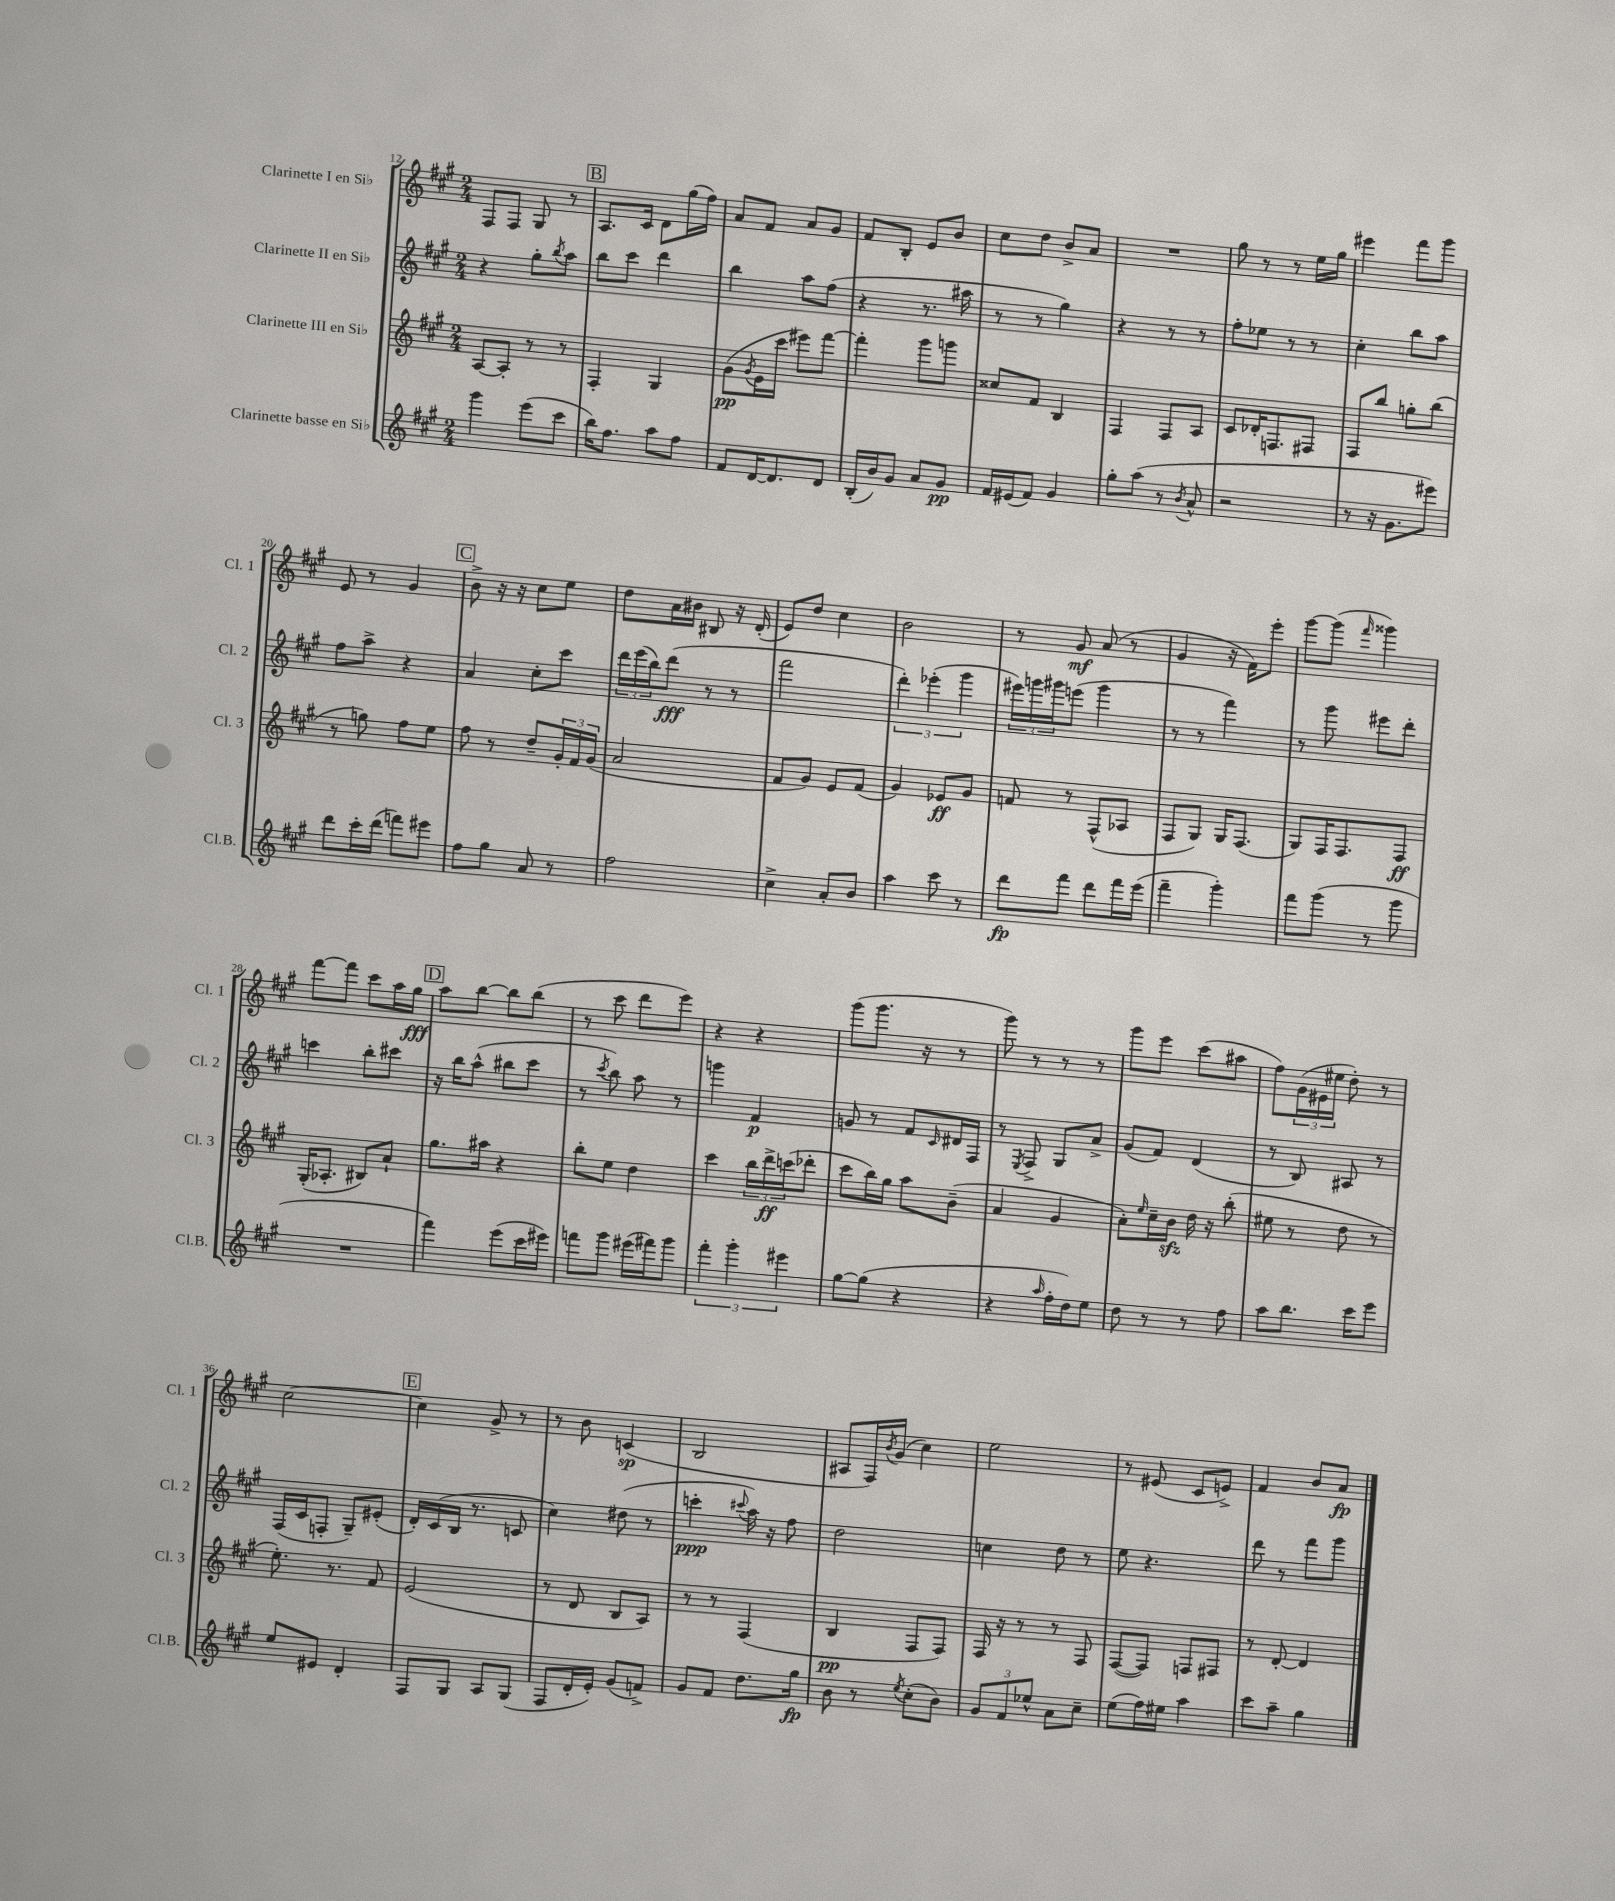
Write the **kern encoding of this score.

**kern	**dynam	**kern	**dynam	**kern	**dynam	**kern	**dynam
*part4	*part4	*part3	*part3	*part2	*part2	*part1	*part1
*staff4	*staff4	*staff3	*staff3	*staff2	*staff2	*staff1	*staff1
*I"Clarinette basse en Si♭	*	*I"Clarinette III en Si♭	*	*I"Clarinette II en Si♭	*	*I"Clarinette I en Si♭	*
*I'Cl.B.	*	*I'Cl. 3	*	*I'Cl. 2	*	*I'Cl. 1	*
*clefG2	*	*clefG2	*	*clefG2	*	*clefG2	*
*k[f#c#g#]	*	*k[f#c#g#]	*	*k[f#c#g#]	*	*k[f#c#g#]	*
*M2/4	*	*M2/4	*	*M2/4	*	*M2/4	*
=12	=12	=12	=12	=12	=12	=12	=12
4ggg#\	.	[8A/L	.	4r	.	8F#/L	.
.	.	8A'/J]	.	.	.	8F#/J	.
(8eee\L	.	8r	.	8gg#'\L	.	8G#/	.
.	.	.	.	8qbb/	.	.	.
8ccc#\J	.	8r	.	8aa\J	.	8r	.
!!LO:REH:place=s1:t=B
=13	=13	=13	=13	=13	=13	=13	=13
16bb\KL)	.	4F#'/	.	8bb\L	.	8.A/L	.
8.ff#\J	.	.	.	.	.	.	.
.	.	.	.	8ccc#\J	.	.	.
.	.	.	.	.	.	16c#/Jk	.
8aa\L	.	4G#/	.	4ddd\	.	8d\L	.
8ff#\J	.	.	.	.	.	(16gg#\L	.
.	.	.	.	.	.	16ff#\JJ)	.
=14	=14	=14	=14	=14	=14	=14	=14
8f#/L	.	(8g#\L	pp	4bb\	.	8a/L	.
.	.	8qg#/	.	.	.	.	.
[16d/K	.	16e\L	.	.	.	8f#/J	.
8.d/]	.	16ccc#\JJ	.	.	.	.	.
.	.	8eee#X\L)	.	8aa\L	.	8a/L	.
8d/J	.	[8fff#\J	.	(8ff#\J	.	8g#/J	.
=15	=15	=15	=15	=15	=15	=15	=15
(16B'/LL	.	4fff#'\]	.	4r	.	8f#/L	.
16b/J)	.	.	.	.	.	.	.
8g#/J	.	.	.	.	.	8B'/J	.
8a/L	.	8ggg#\L	.	8.r	.	8e/L	.
8g#/J	pp	8gggn\J	.	.	.	8b/J	.
.	.	.	.	16aa#X\	.	.	.
=16	=16	=16	=16	=16	=16	=16	=16
16f#/LL	.	8cc##X/L	.	8r	.	8cc#\L	.
(16e#X/J	.	.	.	.	.	.	.
8f#/J)	.	8f#/J	.	8r	.	8dd\J	.
4g#/	.	4B/	.	4gg#\)	.	8b^/L	.
.	.	.	.	.	.	8a/J	.
=17	=17	=17	=17	=17	=17	=17	=17
8gg#'\L	.	4F#/	.	4r	.	2r	.
(8aa\J	.	.	.	.	.	.	.
8r	.	8F#/L	.	8r	.	.	.
8qb/	.	.	.	.	.	.	.
8a^^/	.	8A/J	.	8r	.	.	.
=18	=18	=18	=18	=18	=18	=18	=18
2r	.	8c#/L	.	8ff#'\L	.	8gg#\	.
.	.	16d-X'/K	.	8ee-X\J	.	8r	.
.	.	8.Fn/	.	.	.	.	.
.	.	.	.	8r	.	8r	.
.	.	8F#X/J	.	8r	.	16ee\LL	.
.	.	.	.	.	.	16gg#\JJ	.
=19	=19	=19	=19	=19	=19	=19	=19
8r	.	8F#/L	.	4cc#'\	.	4eee#X\	.
16r	.	8bb/J	.	.	.	.	.
8.g#\L	.	.	.	.	.	.	.
.	.	8ggn'\L	.	8bb\L	.	8fff#\L	.
8eee#X\J)	.	(8bb\J	.	8aa\J	.	8ggg#\J	.
!!LO:LB:g=z
=20	=20	=20	=20	=20	=20	=20	=20
8ddd\L	.	8r	.	8ff#\L	.	8e/	.
16ccc#'\L	.	8ggn\)	.	8aa^\J	.	8r	.
(16ddd\JJ	.	.	.	.	.	.	.
8fffn\L)	.	8ff#\L	.	4r	.	4g#/	.
8eee#X\J	.	8ee\J	.	.	.	.	.
!!LO:REH:place=s1:t=C
=21	=21	=21	=21	=21	=21	=21	=21
8ff#\L	.	8ff#\	.	4a/	.	8b^\	.
8gg#\J	.	8r	.	.	.	16r	.
.	.	.	.	.	.	16r	.
8a/	.	8dd~/L	.	8cc#'\L	.	8cc#\L	.
8r	.	24g#'/L	.	8ccc#\J	.	8ee\J	.
.	.	24f#/	.	.	.	.	.
.	.	(24g#/JJ	.	.	.	.	.
=22	=22	=22	=22	=22	=22	=22	=22
2ff#\	.	2a/	.	24ddd\LL	.	8dd\L	.
.	.	.	.	(24eee\	.	.	.
.	.	.	.	24bb\J)	.	.	.
.	.	.	.	(8ddd\J	fff	16a\L	.
.	.	.	.	.	.	16b#X\JJ	.
.	.	.	.	8r	.	8B#X/	.
.	.	.	.	8r	.	16r	.
.	.	.	.	.	.	(16d'/	.
=23	=23	=23	=23	=23	=23	=23	=23
4cc#^\	.	8f#/L	.	2fff#\	.	8e/L)	.
.	.	8g#/J)	.	.	.	8dd/J	.
8a'/L	.	8e/L	.	.	.	4cc#\	.
8b/J	.	(8f#/J	.	.	.	.	.
=24	=24	=24	=24	=24	=24	=24	=24
4aa\	.	4g#/)	.	6ddd'\)	.	2b\	.
.	.	.	.	(6eee-X'\	.	.	.
8ccc#\	.	8e-X/L	ff	.	.	.	.
.	.	.	.	6ggg#\	.	.	.
8r	.	8g#/J	.	.	.	.	.
=25	=25	=25	=25	=25	=25	=25	=25
8ddd\L	fp	8fn/	.	24eee#X\LL)	.	8r	.
.	.	.	.	24gggn\	.	.	.
.	.	.	.	24ggg#X\J	.	.	.
8fff#\J	.	8r	.	(8eeen\J	.	8g#/	mf
8ddd\L	.	(8F#^^/L	.	4ggg#\	.	(8a/	.
16fff#\L	.	8A-X/J	.	.	.	8r	.
(16eee\JJ	.	.	.	.	.	.	.
=26	=26	=26	=26	=26	=26	=26	=26
4fff#~\	.	8F#/L	.	8r	.	4g#/	.
.	.	8G#/J)	.	8r	.	.	.
4ggg#'\)	.	16G#/KL	.	4fff#\)	.	16r	.
.	.	(8.F#/J	.	.	.	16f#\KL)	.
.	.	.	.	.	.	8eee'\J	.
=27	=27	=27	=27	=27	=27	=27	=27
8fff#\L	.	8G#/L)	.	8r	.	[8ggg#\L	.
(8ggg#\J	.	16F#/K	.	8ggg#\	.	(8ggg#\J]	.
.	.	8.F#/	.	.	.	.	.
.	.	.	.	.	.	16qqfff#/	.
8r	.	.	.	8eee#X\L	.	4ggg##X\)	.
8ggg#\	.	8F#/J	ff	8ddd'\J	.	.	.
!!LO:LB:g=z
=28	=28	=28	=28	=28	=28	=28	=28
2r	.	(16G#'/KL	.	4cccn\	.	[8fff#\L	.
.	.	8.A-X'/J	.	.	.	.	.
.	.	.	.	.	.	8fff#\J]	.
.	.	8B#X/L)	.	8bb'\L	.	8ccc#\L	.
.	.	8a`/J	.	8ccc#X\J	.	16aa\L	.
.	.	.	.	.	.	16gg#\JJ	fff
!!LO:REH:place=s1:t=D
=29	=29	=29	=29	=29	=29	=29	=29
4fff#\)	.	8.gg#\L	.	16r	.	8aa\L	.
.	.	.	.	16bb\KL	.	.	.
.	.	.	.	(8aa^^\J	.	[8bb\J	.
.	.	16aa#X\Jk	.	.	.	.	.
(8eee\L	.	4r	.	8bb#X\L	.	8bb\L]	.
16ccc#\L	.	.	.	8ccc#\J	.	(8bb\J	.
16eee#X\JJ)	.	.	.	.	.	.	.
=30	=30	=30	=30	=30	=30	=30	=30
8fffn\L	.	8bb'\L	.	8r	.	8r	.
.	.	.	.	8qccc#/	.	.	.
8ggg#\J	.	8ee\J	.	8bb\)	.	8ccc#\	.
(16eee#X\LL	.	4dd\	.	8aa\	.	8ddd\L	.
16fff#X\J)	.	.	.	.	.	.	.
8ggg#\J	.	.	.	8r	.	8eee\J)	.
=31	=31	=31	=31	=31	=31	=31	=31
6fff#'\	.	4ccc#\	.	4gggn\	.	4r	.
6ggg#'\	.	.	.	.	.	.	.
.	.	24bb\LL	.	4f#/	p	4r	.
.	.	24ddd^\	ff	.	.	.	.
6eee#X\	.	(24cccn\J	.	.	.	.	.
.	.	8ddd-X'\J	.	.	.	.	.
=32	=32	=32	=32	=32	=32	=32	=32
[8gg#\L	.	8ccc#\L	.	8gn/	.	(8ggg#\L	.
(8gg#\J]	.	16bb\L)	.	8r	.	8.ggg#\J	.
.	.	16gg#\JJ	.	.	.	.	.
4r	.	8aa\L	.	8f#/L	.	.	.
.	.	.	.	.	.	16r	.
.	.	.	.	16qqc#/	.	.	.
.	.	(8b~\J	.	16d#X/L	.	8r	.
.	.	.	.	16F#/JJ	.	.	.
=33	=33	=33	=33	=33	=33	=33	=33
4r	.	4a/	.	8r	.	8ggg#\)	.
.	.	.	.	8qE/	.	.	.
.	.	.	.	8F#^/	.	8r	.
16qqaa/	.	.	.	.	.	.	.
16ff#'\LL	.	4g#/	.	8G#/L	.	8r	.
16dd\J)	.	.	.	.	.	.	.
8ee\J	.	.	.	8a^/J	.	8r	.
=34	=34	=34	=34	=34	=34	=34	=34
8dd\	.	8a'\L)	.	(8g#/L	.	8ggg#\L	.
.	.	16qqee/	.	.	.	.	.
8r	.	16cc#~\L	.	8f#/J)	.	8eee\J	.
.	.	16bzz\JJ	.	.	.	.	.
8r	.	16dd\	.	(4d/	.	(8ccc#\L	.
.	.	16r	.	.	.	.	.
8ff#\	.	(8bb'\	.	.	.	8aa#X\J	.
=35	=35	=35	=35	=35	=35	=35	=35
8aa\L	.	8ee#X\	.	8r	.	8ff#\L)	.
8.bb\J	.	8r	.	8B/)	.	(24g#\L	.
.	.	.	.	.	.	24e#X\	.
.	.	.	.	.	.	24ee#X\JJ	.
.	.	8dd\	.	8A#X/	.	8dd'\)	.
16ccc#\KL	.	.	.	.	.	.	.
8eee\J	.	8r	.	8r	.	8r	.
!!LO:LB:g=z
=36	=36	=36	=36	=36	=36	=36	=36
8ee/L	.	8.ee'\)	.	(16F#/LL	.	[2cc#\	.
.	.	.	.	16c#/J	.	.	.
8e#X/J	.	.	.	8Fn'/J	.	.	.
.	.	8.r	.	.	.	.	.
4d'/	.	.	.	8G#~/L)	.	.	.
.	.	8f#/	.	(8e#X'/J	.	.	.
!!LO:REH:place=s1:t=E
=37	=37	=37	=37	=37	=37	=37	=37
8F#/L	.	(2e/	.	16d'/LL)	.	4cc#\]	.
.	.	.	.	(16c#/	.	.	.
8G#/J	.	.	.	16B/JJ	.	.	.
.	.	.	.	8.r	.	.	.
8A/L	.	.	.	.	.	8g#^/	.
(8G#/J	.	.	.	8cn/	.	8r	.
=38	=38	=38	=38	=38	=38	=38	=38
8F#/L	.	8r	.	4cc#\)	.	8r	.
16d'/L	.	8d/	.	.	.	8b\	.
16e'/JJ)	.	.	.	.	.	.	.
(8g#/L	.	8B/L	.	(8dd#X\	.	(4cn/	sp
8fn^/J)	.	8A/J)	.	8r	.	.	.
=39	=39	=39	=39	=39	=39	=39	=39
8g#/L	.	8r	.	4cccn'\	ppp	2B/	.
8f#/J	.	8r	.	.	.	.	.
.	.	.	.	8qqccc#X/	.	.	.
8.dd\L	.	(4F#/	.	16aa\)	.	.	.
.	.	.	.	16r	.	.	.
.	.	.	.	8ff#\	.	.	.
16gg#\Jk	fp	.	.	.	.	.	.
=40	=40	=40	=40	=40	=40	=40	=40
8b\	.	4B/	pp	2dd\	.	8A#X/L	.
8r	.	.	.	.	.	16F#/L)	.
.	.	.	.	.	.	8qb/	.
.	.	.	.	.	.	(16g#/JJ	.
8qee/	.	.	.	.	.	.	.
(8cc#'\L	.	8F#/L	.	.	.	4cc#\)	.
8b\J)	.	8F#/J)	.	.	.	.	.
=41	=41	=41	=41	=41	=41	=41	=41
12g#/L	.	16F#/	.	4ccn\	.	2ee\	.
.	.	16r	.	.	.	.	.
12f#/	.	.	.	.	.	.	.
.	.	8r	.	.	.	.	.
12ee-X^^/J	.	.	.	.	.	.	.
8a\L	.	8r	.	8dd\	.	.	.
8cc#~\J	.	8F#/	.	8r	.	.	.
=42	=42	=42	=42	=42	=42	=42	=42
(8ee\L	.	([8F#/L	.	8ee\	.	8r	.
16ff#\L)	.	8F#/J])	.	4.r	.	(8e#X/	.
16ee#X\JJ	.	.	.	.	.	.	.
4aa\	.	8Fn/L	.	.	.	8c#/L	.
.	.	8F#X/J	.	.	.	8en^/J)	.
=43	=43	=43	=43	=43	=43	=43	=43
8ccc#\L	.	8r	.	8ddd\	.	4f#/	.
8aa~\J	.	[8d'/	.	8r	.	.	.
4gg#\	.	4d/]	.	8fff#\L	.	8b/L	.
.	.	.	.	8ggg#\J	.	8a/J	fp
==	==	==	==	==	==	==	==
*-	*-	*-	*-	*-	*-	*-	*-
